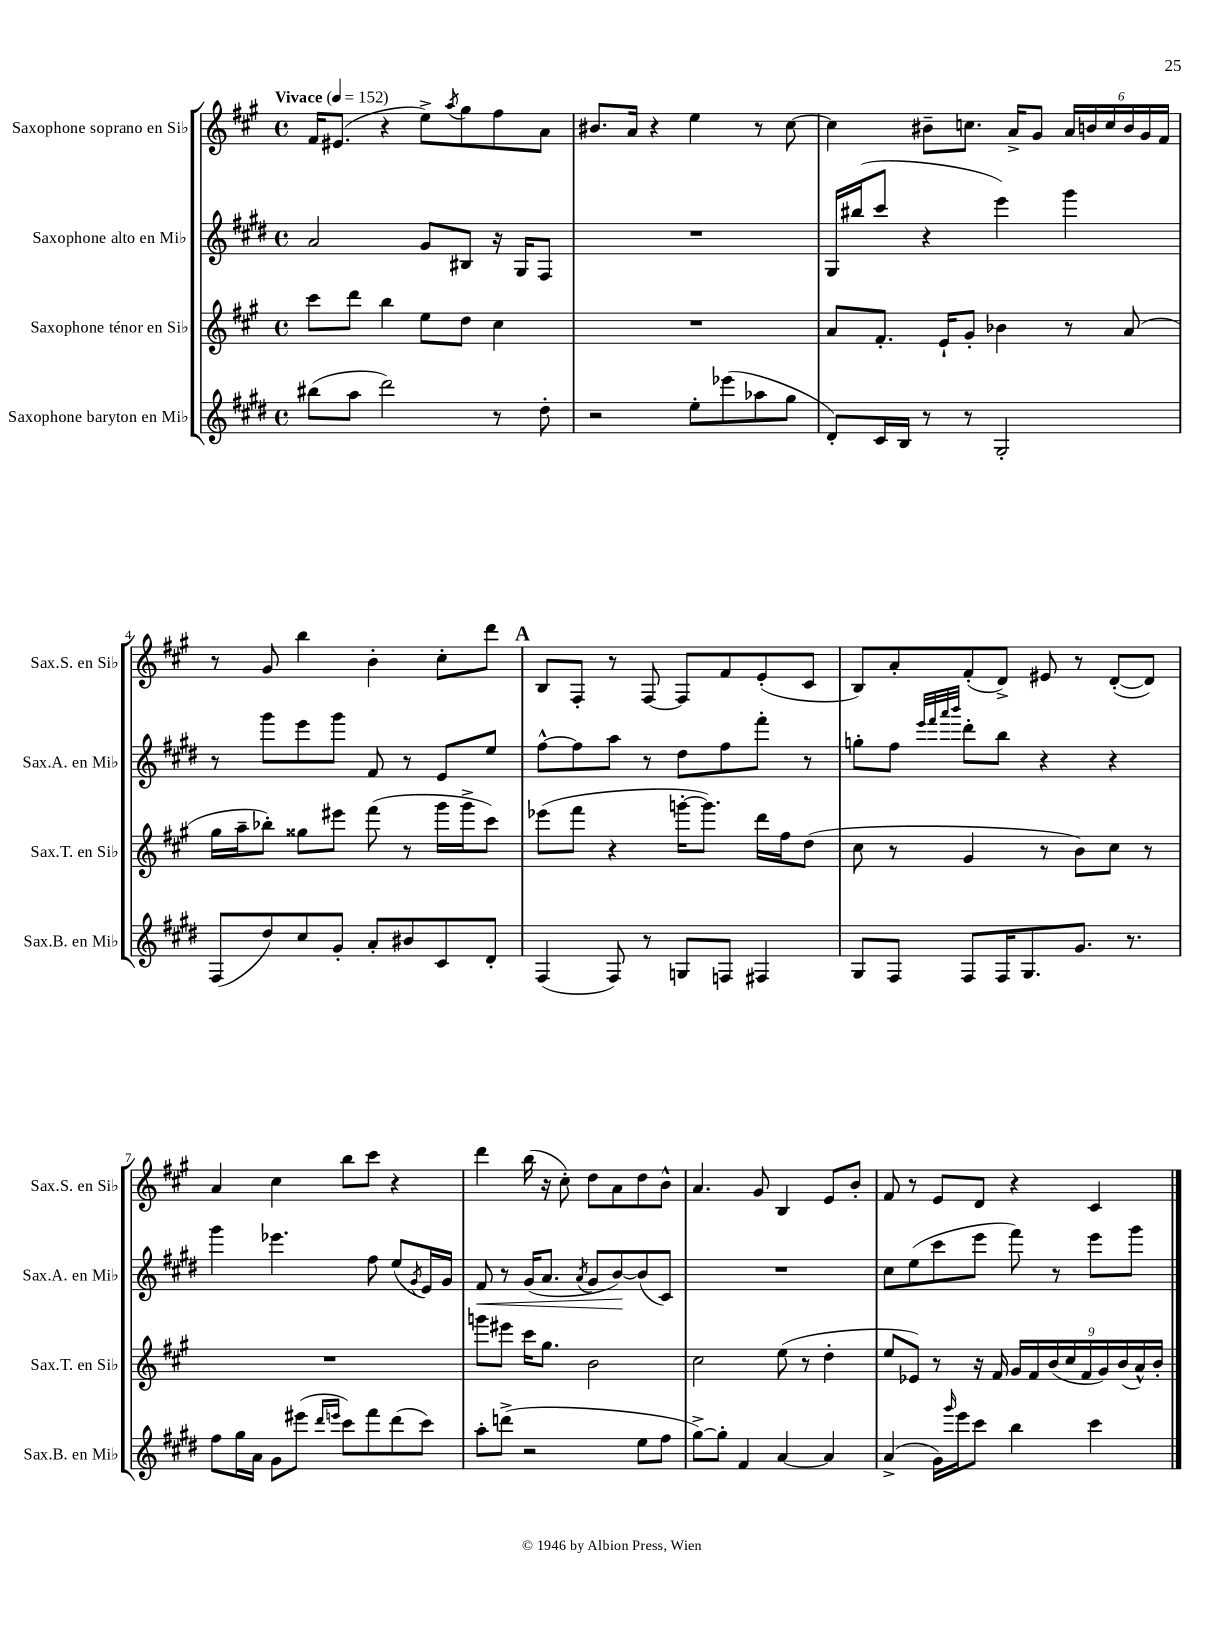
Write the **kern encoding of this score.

**kern	**kern	**kern	**dynam	**kern
*part4	*part3	*part2	*part2	*part1
*staff4	*staff3	*staff2	*staff2	*staff1
*I"Saxophone baryton en Mi♭	*I"Saxophone ténor en Si♭	*I"Saxophone alto en Mi♭	*	*I"Saxophone soprano en Si♭
*I'Sax.B. en Mi♭	*I'Sax.T. en Si♭	*I'Sax.A. en Mi♭	*	*I'Sax.S. en Si♭
*clefG2	*clefG2	*clefG2	*	*clefG2
*k[f#c#g#d#]	*k[f#c#g#]	*k[f#c#g#d#]	*	*k[f#c#g#]
*M4/4	*M4/4	*M4/4	*	*M4/4
*met(c)	*met(c)	*met(c)	*	*met(c)
*MM152	*MM152	*MM152	*	*MM152
=1	=1	=1	=1	=1
!	!	!	!	!LO:TX:a:B:t=Vivace
(8bb#X\L	8ccc#\L	2a/	.	16f#/KL
.	.	.	.	(8.e#X/J
8aa\J	8ddd\J	.	.	.
2ddd#\)	4bb\	.	.	4r
.	8ee\L	8g#/L	.	8ee^\L)
.	.	.	.	8qaa/
.	8dd\J	8B#X/J	.	8gg#\
8r	4cc#\	16r	.	8ff#\
.	.	16G#/KL	.	.
8dd#'\	.	8F#/J	.	8a\J
=2	=2	=2	=2	=2
2r	1r	1r	.	8.b#X/L
.	.	.	.	16a/Jk
.	.	.	.	4r
8ee'\L	.	.	.	4ee\
(8eee-X\	.	.	.	.
8aa-X\	.	.	.	8r
8gg#\J	.	.	.	[8cc#\
=3	=3	=3	=3	=3
8d#'/L)	8a/L	16G#/LL	.	4cc#\]
.	.	(16bb#X/J	.	.
16c#/L	8.f#'/J	8ccc#/J	.	.
16B/JJ	.	.	.	.
8r	.	4r	.	8b#X~\L
.	16e`/KL	.	.	.
8r	8g#'/J	.	.	8.ccn\J
2G#'/	4b-X\	4eee\)	.	.
.	.	.	.	16a^/KL
.	.	.	.	8g#/J
.	8r	4ggg#\	.	24a/LL
.	.	.	.	24bn/
.	.	.	.	24cc/
.	(8a/	.	.	24b/
.	.	.	.	24g#/
.	.	.	.	24f#/JJ
!!LO:LB:g=z
=4	=4	=4	=4	=4
(8F#/L	16gg#\LL	8r	.	8r
.	16aa~\J	.	.	.
8dd#/)	8bb-X'\J)	8ggg#\L	.	8g#/
8cc#/	8gg##X\L	8eee\	.	4bb\
8g#'/J	8eee#X\J	8ggg#\J	.	.
8a'/L	(8fff#\	8f#/	.	4b'\
8b#X/	8r	8r	.	.
8c#/	16ggg#\LL	8e/L	.	8cc#'\L
.	16ggg#^\J	.	.	.
8d#'/J	8ccc#\J)	8ee/J	.	8ddd\J
!!LO:REH:place=s1:t=A
=5	=5	=5	=5	=5
(4F#/	(8eee-X\L	[8ff#^^\L	.	8B/L
.	8fff#\J	8ff#\]	.	8F#'/J
8F#/)	4r	8aa\J	.	8r
8r	.	8r	.	[8F#/
8Gn/L	[16gggn'\KL	8dd#\L	.	8F#/L]
.	8.ggg\J])	.	.	.
8Fn/J	.	8ff#\	.	8f#/
4F#X/	16ddd\LL	8fff#'\J	.	(8e'/
.	16ff#\J	.	.	.
.	(8dd\J	8r	.	8c#/J
=6	=6	=6	=6	=6
8G#/L	8cc#\	8ggn'\L	.	8B/L)
8F#/J	8r	8ff#\J	.	8a'/
.	.	32qqeee/LLL	.	.
.	.	32qqfff#/	.	.
.	.	32qqaaa/	.	.
.	.	32qqbbb/JJJ	.	.
8F#/L	4g#/	8ddd#'\L	.	(8f#'/
16F#/K	.	8bb\J	.	8d^/J)
8.G#/	.	.	.	.
.	8r	4r	.	8e#X/
8.g#/J	8b\L)	.	.	8r
.	8cc#\J	4r	.	([8d'/L
8.r	.	.	.	.
.	8r	.	.	8d/J])
!!LO:LB:g=z
=7	=7	=7	=7	=7
8ff#\L	1r	4ggg#\	.	4a/
16gg#\L	.	.	.	.
16a\JJ	.	.	.	.
8g#\L	.	4.eee-X\	.	4cc#\
(8eee#X\J	.	.	.	.
16qqddd#/LL	.	.	.	.
16qqeeen/JJ	.	.	.	.
8ccc#\L)	.	.	.	8bb\L
8fff#\	.	8ff#\	.	8ccc#\J
(8ddd#\	.	(8ee/L	.	4r
.	.	8qg#/	.	.
8ccc#\J)	.	16e/L)	.	.
.	.	16g#/JJ	.	.
=8	=8	=8	=8	=8
!	!	!	!LO:HP:b	!
8aa'\L	8gggn\L	8f#/	<	4ddd\
(8dddn^\J	8eee#X\J	8r	.	.
2r	16ccc#\KL	(16g#/KL	.	(16bb\
.	8.gg#\J	8.a/J	.	16r
.	.	.	.	8cc#'\)
.	.	8qa/	.	.
.	2b\	8g#/L	.	8dd\L
.	.	[8b/)	.	8a\
8ee\L	.	(8b/]	[	8dd\
8ff#\J	.	8c#/J)	.	8b^^\J
=9	=9	=9	=9	=9
[8gg#^\L)	2cc#\	1r	.	4.a/
8gg#'\J]	.	.	.	.
4f#/	.	.	.	.
.	.	.	.	8g#/
[4a/	(8ee\	.	.	4B/
.	8r	.	.	.
4a/]	4dd'\	.	.	8e/L
.	.	.	.	8b'/J
=10	=10	=10	=10	=10
(4a^/	8ee/L	8cc#\L	.	8f#/
.	8e-X/J)	(8ee\	.	8r
16g#\LL)	8r	8ccc#\	.	8e/L
16qqggg#/	.	.	.	.
16eee\J	.	.	.	.
8ccc#\J	16r	8eee\J	.	8d/J
.	16f#/	.	.	.
4bb\	18g#/LL	8fff#\)	.	4r
.	18f#/	.	.	.
.	(18b/	.	.	.
.	.	8r	.	.
.	18cc#/	.	.	.
.	18f#/	.	.	.
4ccc#\	.	8eee\L	.	4c#/
.	18g#/)	.	.	.
.	(18b/	.	.	.
.	.	8ggg#\J	.	.
.	18a^^/)	.	.	.
.	18b'/JJ	.	.	.
==	==	==	==	==
*-	*-	*-	*-	*-
